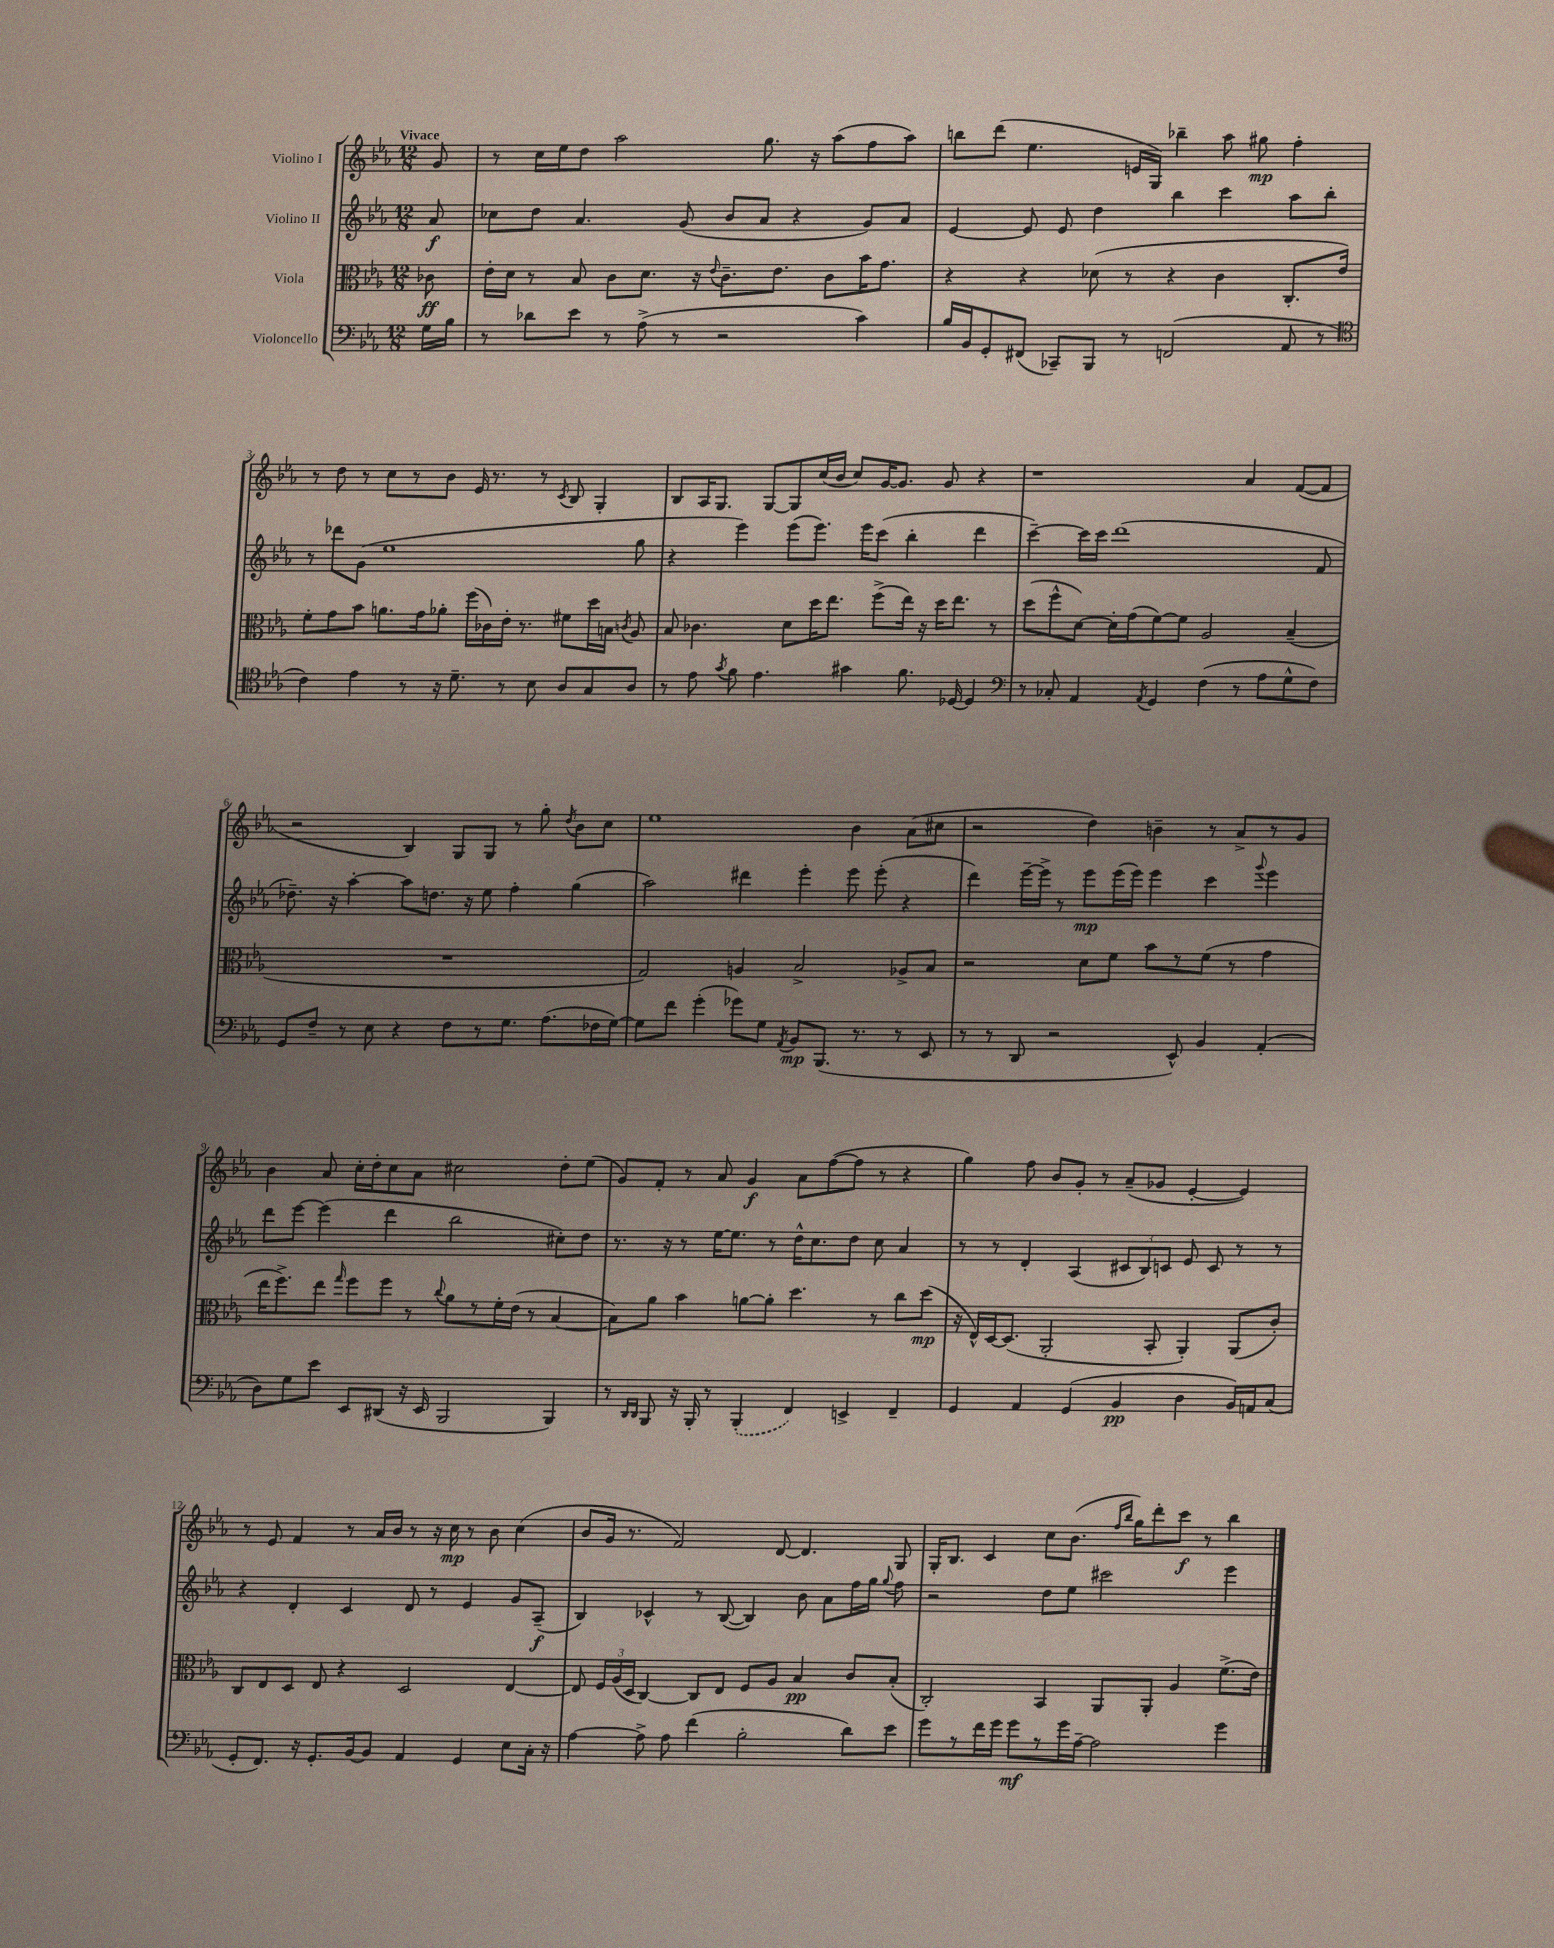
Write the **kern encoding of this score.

**kern	**kern	**kern	**kern
*staff4	*staff3	*staff2	*staff1
*clefF4	*clefC3	*clefG2	*clefG2
*k[b-e-a-]	*k[b-e-a-]	*k[b-e-a-]	*k[b-e-a-]
*M12/8	*M12/8	*M12/8	*M12/8
16G	8c-	8a-	8g
16B-	.	.	.
=	=	=	=
8r	16e-'	8cc-	8r
.	16d	.	.
8d-	8r	8dd	16cc
.	.	.	16ee-
8e-	8B-	4.a-	8dd
8r	8c	.	2aa-
(8A-^	8.d	.	.
8r	.	(8g	.
.	16r	.	.
.	8qqe-	.	.
2r	8.c~	8b-	.
.	.	8a-	8.gg
.	8.e-	.	.
.	.	4r	.
.	.	.	16r
.	8c	.	(8aa-
4c)	16b-	8g)	8ff
.	8.g	.	.
.	.	8a-	8aa-)
=	=	=	=
16B-	4r	[4e-	8bb
16BB-	.	.	.
8GG'	.	.	(8ddd
(8FF#	4r	8e-]	4.ee-
8CC-~)	.	8e-	.
8BBB-	(8d-	4dd	.
8r	8r	.	16e
.	.	.	16G)
(2FF	4r	4bb-	4bb-~
.	4c	4ccc	8aa-
.	.	.	8gg#
8AA-	8.C'	8aa-	4ff'
8r	.	8bb-'	.
.	16e-)	.	.
=	=	=	=
*clefC4	*	*	*
4c)	8f'	8r	8r
.	8g	8ddd-	8dd
4e-	8b-	(8g	8r
.	8.a	1ee-	8cc
8r	.	.	8r
.	16g	.	.
16r	8a-'	.	8b-
8.d~	.	.	.
.	(16ff	.	16e-
.	16c-)	.	8.r
8r	16e-'	.	.
.	8.r	.	.
8B-	.	.	8r
.	.	.	8qc
8A-	8f#	.	8B-
8G	16dd	.	4G'
.	16B	.	.
.	8qc	.	.
8A-	8A-	8gg	.
=	=	=	=
8r	8B-	4r	8B-
8e-	4.c-	.	16A-
.	.	.	8.G
8qg	.	.	.
8f	.	4eee-)	.
4.e-	.	.	[8G
.	8d	(8eee-	8G]
.	16dd	8.eee-)	(16cc
.	8.ee-	.	16b-
4g#	.	.	8cc)
.	.	16eee-	.
.	(8ff^	(8ccc	[16g
.	.	.	8.g]
8.f	16ee-)	4bb-'	.
.	16r	.	.
.	16dd	.	8g
[16D-	8.ee-	.	.
4D-]	.	4ddd	4r
.	8r	.	.
=	=	=	=
*clefF4	*	*	*
8r	(8dd	[4ccc~)	1r
8C-'	8ff^^	.	.
4AA-	[8d)	16ccc]	.
.	.	16ccc	.
.	16d']	(1ddd	.
.	(16g	.	.
8qAA-	.	.	.
4GG	[8f)	.	.
.	8f]	.	.
(4F	2A-	.	.
8r	.	.	4a-
8A-	.	.	.
8G^^	(4B-~	.	([8f
8F)	.	8f	8f]
=	=	=	=
8GG	1.r	8.dd-~)	2r
8F~	.	.	.
.	.	16r	.
8r	.	[4aa-'	.
8E-	.	.	.
4r	.	8aa-]	4B-)
.	.	8.dd	.
8F	.	.	8G
.	.	16r	.
8r	.	8ee-	8G
8.G	.	4ff'	8r
.	.	.	8gg'
(8.A-	.	.	.
.	.	.	8qdd
.	.	(4gg	8b-
16F-	.	.	8cc
[16G)	.	.	.
=	=	=	=
8G]	2G)	2aa-)	1ee-
8f	.	.	.
(4g'	.	.	.
8g-)	4A	4ddd#	.
8G	.	.	.
8qAA-	.	.	.
8BB-	2B-^	4eee-'	.
(8.BBB-	.	.	.
.	.	8eee-	4b-
8.r	.	.	.
.	.	(8eee-'	.
8r	8A-^	4r	(8a-
8EE-	8B-	.	8cc#
=	=	=	=
8r	2r	4ddd)	2r
8r	.	.	.
8DD	.	[16eee-~	.
.	.	16eee-^]	.
2r	.	8r	.
.	8d	8eee-	4dd)
.	8f	(16eee-	.
.	.	16eee-)	.
.	8b-	4eee-	4b~
8EE-^^)	8r	.	.
4BB-	(8f	4ccc	8r
.	8r	.	8a-^
.	.	8qqggg	.
(4AA-'	4g	4eee-	8r
.	.	.	8g
=	=	=	=
8D)	16ee-	8ddd	4b-
.	8.ff^)	.	.
8G	.	[8eee-	.
8e-	8ee-	(4eee-]	8a-
.	16qqgg	.	.
8EE-	8ff	.	16cc'
.	.	.	16dd'
(8DD#	8ff	4ddd	8cc
16r	8r	.	8a-
16EE-	.	.	.
.	8qqcc	.	.
2BBB-	8a-	2bb-	2cc#
.	8r	.	.
.	16f'	.	.
.	(16e-	.	.
.	8r	.	.
4BBB-)	[4B-	8cc#')	8dd'
.	.	8dd	(8ee-
=	=	=	=
8r	8B-])	8.r	8g)
16qqDD	.	.	.
16qqDD	.	.	.
8BBB-	8a-	.	8f'
.	.	16r	.
16r	4b-	8r	8r
16BBB-'	.	.	.
8r	.	[16ee-	8a-
.	.	8.ee-]	.
(4BBB-'	[8a	.	4g
.	8a']	8r	.
4FF)	4.dd	16dd^^	8a-
.	.	8.cc	.
.	.	.	([8ff
4EE^	.	8dd	8ff]
.	8r	8cc	8r
4FF~	8cc	4a-	4r
.	(8dd	.	.
=	=	=	=
4GG	16r	8r	4gg)
.	16E-^^)	.	.
.	[16D	8r	.
.	(8.D]	.	.
4AA-	.	4d'	8ff
.	2AA-'	.	8b-
(4GG	.	(4A-	8g'
.	.	.	8r
4BB-	.	12c#	(8a-~
.	.	12B-)	.
.	8BB-'	.	8g-
.	.	12c	.
4D	4AA-')	8e-	[4e-'
.	.	8c	.
16BB-)	(8AA-	8r	4e-])
16AA	.	.	.
(8C	8c')	8r	.
=	=	=	=
8GG'	8C	4r	8r
8.FF)	8E-	.	8e-
.	8D	4d'	4f
16r	.	.	.
8.GG'	8E-	.	.
.	4r	4c	8r
[16BB-	.	.	.
8BB-]	.	.	16a-
.	.	.	16b-
4AA-	2D	8d	8r
.	.	8r	16r
.	.	.	16cc
4GG	.	4e-	8r
.	.	.	8b-
8E-	[4E-	8g	(4cc
16C'	.	(8A-~	.
16r	.	.	.
=	=	=	=
[4A-	8E-]	4B-)	8b-
.	24F	.	16g
.	(24A-	.	.
.	.	.	8.r
.	24D	.	.
8A-^]	[4C)	4c-^^	.
8A-	.	.	2f)
(4f	8C]	8r	.
.	8E-	([8B-	.
2B-'	8F	4B-])	.
.	8A-	.	[8d
.	4B-	8b-	4.d]
.	.	8a-	.
8d)	8c	16ff	.
.	.	16gg	.
.	.	8qqgg	.
8e-	(8B-'	8ff	8G
=	=	=	=
8g	2C')	2r	16G'
.	.	.	8.B-
8r	.	.	.
16f	.	.	4c
16g	.	.	.
8g	.	.	.
8r	4BB-	8dd	8cc
16g	.	8ee-	(8.b-
[16A-~	.	.	.
2A-]	8AA-	2ccc#	.
.	.	.	16qqff
.	.	.	16qqbb-
.	.	.	16gg)
.	8AA-'	.	8ddd'
.	4A-	.	8ccc
.	.	.	8r
4g	(8.f^	4eee-	4bb-
.	16e-)	.	.
==	==	==	==
*-	*-	*-	*-
